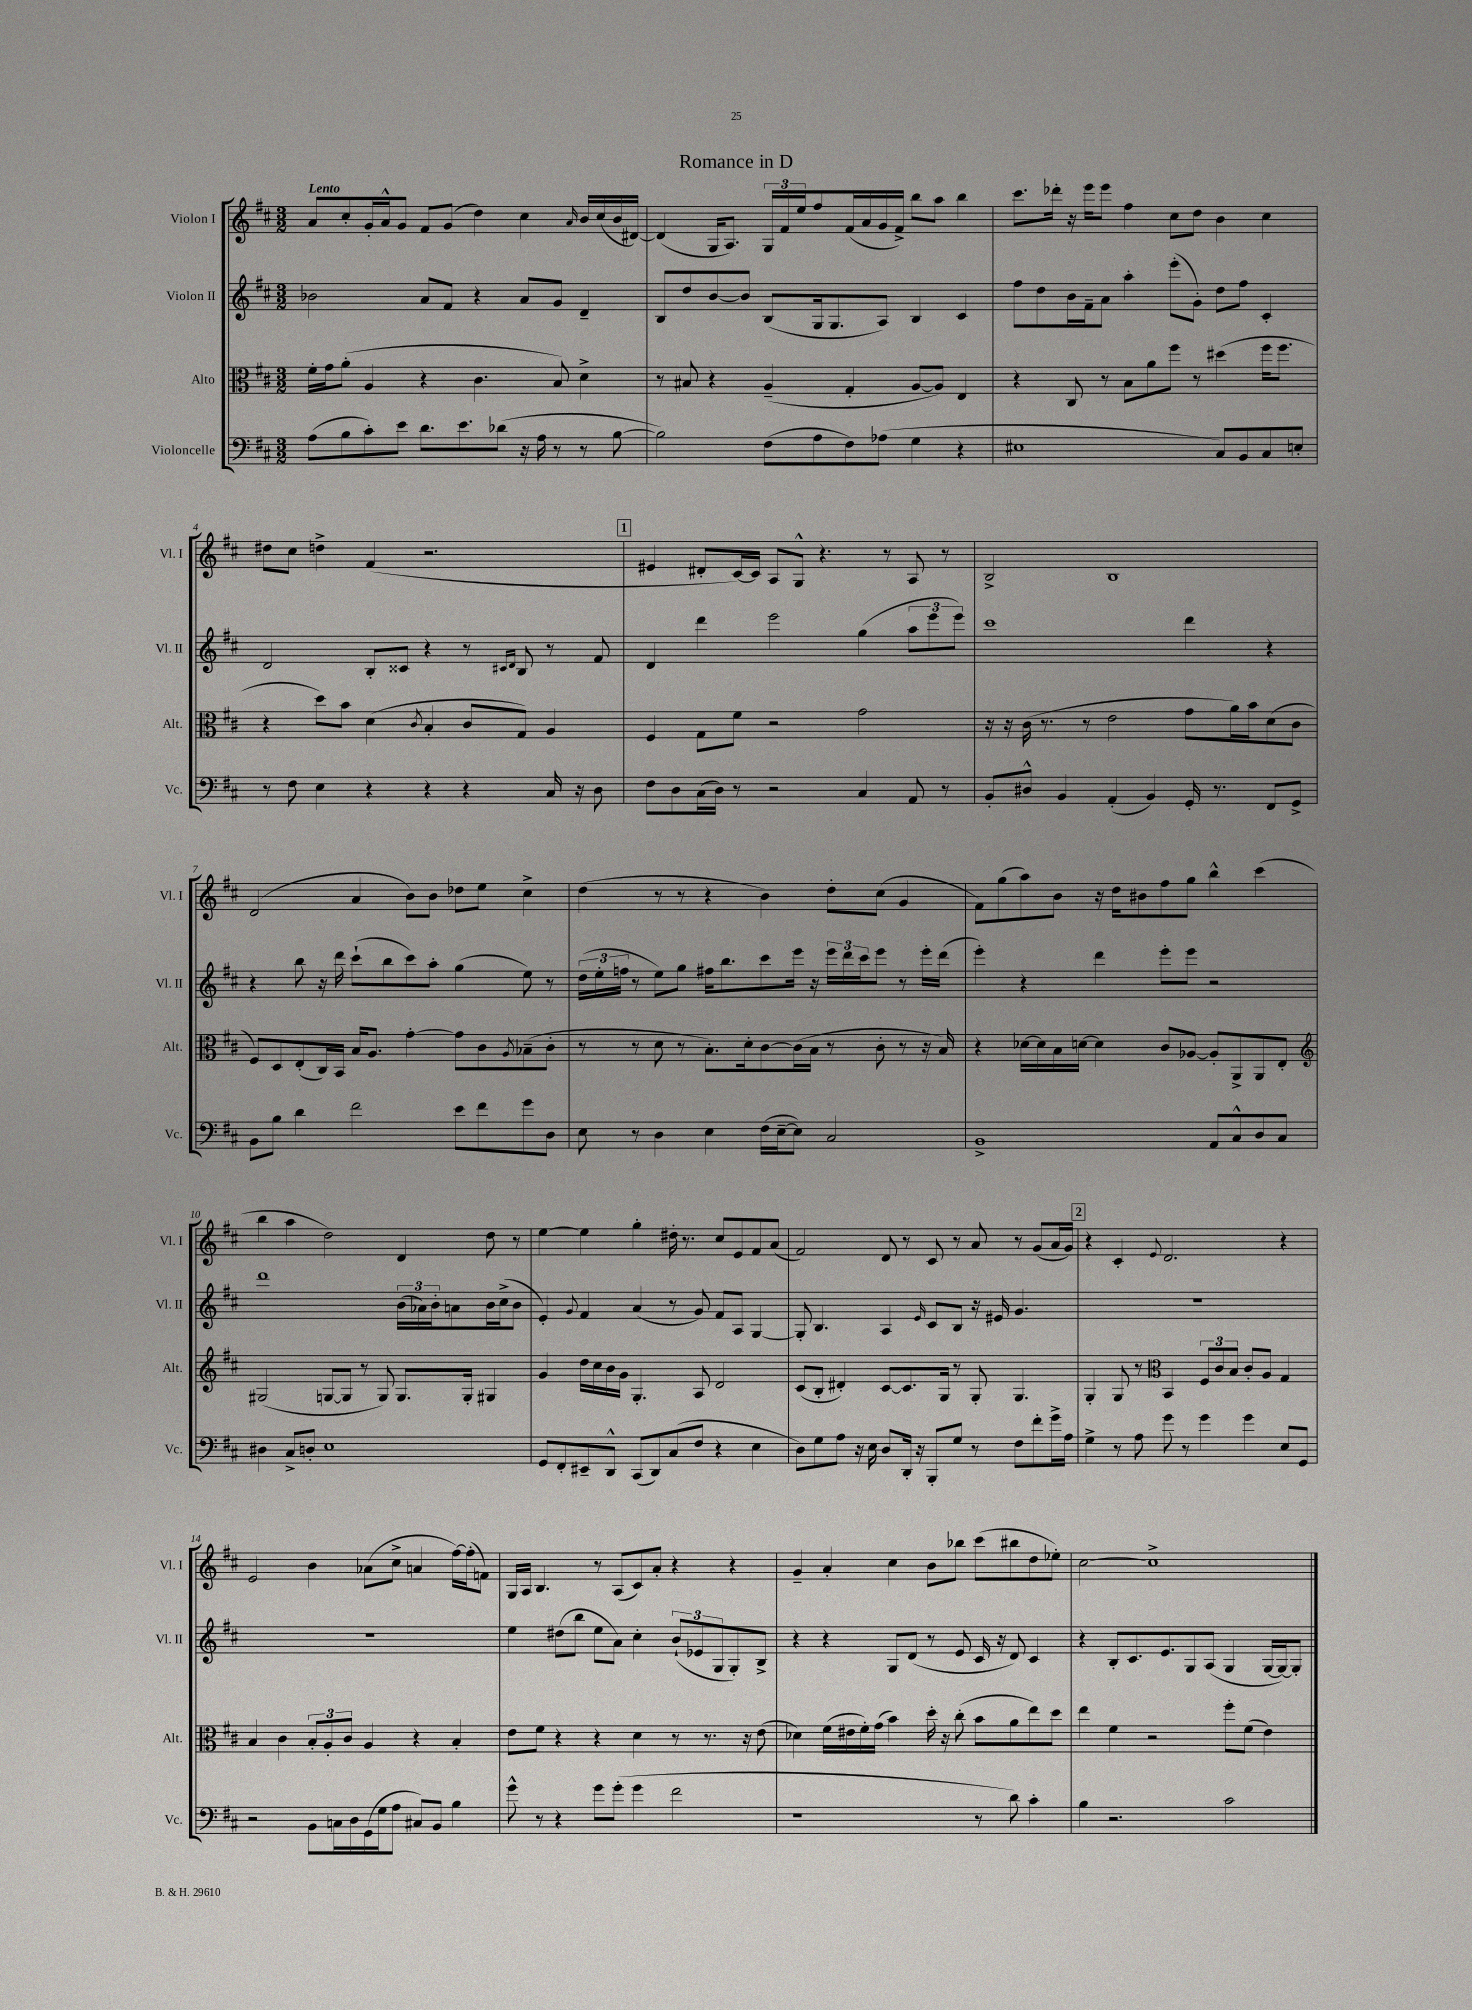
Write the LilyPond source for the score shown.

\header { title = "Romance in D" }
<<
\new StaffGroup <<
\new Staff = "s0" \with { instrumentName = "Violon I" shortInstrumentName = "Vl. I" } {
    \clef treble \key d \major \numericTimeSignature \time 3/2 \tempo "Lento"
    a'8 cis''8-. g'16-. a'16-^ g'8 fis'8 g'8( d''4) cis''4 \grace { a'16 } b'16 cis''16( b'16 dis'16~) |
    dis'4( g16 a8.) \tuplet 3/2 { g16 fis'16 e''16 } fis''8 fis'16( a'16 g'16 fis'16->) b''8 a''8 b''4 |
    cis'''8. des'''16-. r16 e'''16 e'''8 fis''4 cis''8 d''8 b'4 cis''4 |
    dis''8 cis''8 d''4-> fis'4( r2. |
    \mark \markup { \box "1" } eis'4 dis'8-. cis'16~) cis'16 a8 g8-^ r4. r8 a8 r8 |
    b2-> b1 |
    d'2( a'4 b'8) b'8 des''8 e''8 cis''4-> |
    d''4( r8 r8 r4 b'4) d''8-. cis''8( g'4 |
    fis'8) g''8( a''8) b'8 r16 d''16 bis'8 fis''8 g''8 b''4-^ cis'''4( |
    b''4 a''4 d''2) d'4 d''8 r8 |
    e''4~ e''4 g''4-. dis''16-. r8. cis''8 e'8 fis'8 a'8( |
    fis'2) d'8 r8 cis'8 r8 a'8 r8 g'8( a'16 g'16) |
    \mark \markup { \box "2" } r4 cis'4-. \appoggiatura { e'8 } d'2. r4 |
    e'2 b'4 aes'8( cis''8-> a'4 fis''16~) fis''16-.( f'8) |
    g16 a16 b4. r8 a8( cis'8) a'8-. r4 r4 |
    g'4-- a'4-. cis''4 b'8 bes''8 cis'''8( bis''8 d''8 ees''8-.) |
    cis''2~ cis''1-> \bar "|." |
}
\new Staff = "s1" \with { instrumentName = "Violon II" shortInstrumentName = "Vl. II" } {
    \clef treble \key d \major \numericTimeSignature \time 3/2
    bes'2 a'8 fis'8 r4 a'8 g'8 d'4-- |
    b8 d''8 b'8~ b'8 b8( g16 g8. a8) b4 cis'4 |
    fis''8 d''8 b'16 fis'16-- a'8 a''4-. e'''8-.( g'8-.) d''8 fis''8 cis'4-. |
    d'2 b8-. cisis'8 r4 r8 \grace { cis'16 d'16 } b8 r8 fis'8 |
    \mark \markup { \box "1" } d'4 d'''4 e'''2 g''4( \tuplet 3/2 { a''8 e'''8 e'''8) } |
    cis'''1 d'''4 r4 |
    r4 b''8 r16 d'''16 cis'''8-!( b''8 cis'''8) a''8-. g''4( e''8) r8 |
    \tuplet 3/2 { d''16( e''16-. f''16 } r8 e''8) g''8 fis''16 b''8. cis'''8 e'''16 r16 \tuplet 3/2 { e'''16 d'''16 cis'''16 } e'''8 r8 e'''16-. d'''16( |
    e'''4-.) r4 d'''4 e'''8-. e'''8 r2 |
    d'''1 \tuplet 3/2 { b'16( aes'16) b'16-. } a'8 b'16 cis''16->( b'8 |
    e'4-.) \appoggiatura { g'8 } fis'4 a'4( r8 g'8) fis'8 a8 g4~ |
    g8-. b4. a4 \grace { e'16 } cis'8 b8 r16 eis'16 g'4. |
    \mark \markup { \box "2" } R1. |
    R1. |
    e''4 dis''8( b''8 e''8 a'8) cis''4-. \tuplet 3/2 { b'8-!( ees'8 g8 } g8-.) b8-> |
    r4 r4 g8 d'8( r8 e'8 cis'16 r16 d'8) cis'4 |
    r4 b8-. cis'8. e'8. g8 a8( g4 g16~ g16~) g8-. \bar "|." |
}
\new Staff = "s2" \with { instrumentName = "Alto" shortInstrumentName = "Alt." } {
    \clef alto \key d \major \numericTimeSignature \time 3/2
    fis'16-. g'16 a'8-.( a4 r4 cis'4. b8) d'4-> |
    r8 bis8 r4 a4--( g4-. a8~ a8) e4 |
    r4 cis8 r8 b8 a'8 fis''8 r8 dis''4( fis''16 fis''8. |
    r4 d''8) b'8 d'4( \acciaccatura { cis'8 } b4-. cis'8 g8) a4 |
    \mark \markup { \box "1" } fis4 g8 fis'8 r2 g'2 |
    r16 r16 cis'16( r8. r8 e'2 g'8 a'16) b'16 d'8( cis'8 |
    fis8) d8 e8-.( cis16) b,16 b16 a8. g'4~-. g'8 cis'8 \acciaccatura { a8 } bes8--( cis'8-. |
    r8 r8 d'8 r8 b8.-.) d'16-. cis'8~ cis'16( b16 r8 cis'8-. r8 r16 b16) |
    r4 des'16~ des'16 b16 d'16~ d'4 cis'8 aes8~ aes8-. a,8-> a,8 e8-. |
    \clef treble gis2( g8~ g8 r8 g8) g8. g16-. gis4 |
    g'4 d''16 cis''16 b'16 g'16 g4.-. a8 d'2 |
    cis'8( b8-. dis'4-.) cis'8~ cis'8. g16 r8 g8-. g4. |
    \mark \markup { \box "2" } g4-. g8 r8 \clef alto b,4 \tuplet 3/2 { fis8 cis'8 b8 } cis'8-. a8 g4 |
    b4 cis'4 \tuplet 3/2 { b8-. a8-. cis'8 } a4 r4 b4-. |
    e'8 fis'8 r4 r4 d'4 r8 r8. r16 e'8( |
    des'4) fis'16( eis'16 fis'16-.) g'16( b'4) d''16-. r16 cis''8-.( b'8 a'8 e''8) d''8 |
    e''4 fis'4 r2 fis''8-. fis'8( e'4) \bar "|." |
}
\new Staff = "s3" \with { instrumentName = "Violoncelle" shortInstrumentName = "Vc." } {
    \clef bass \key d \major \numericTimeSignature \time 3/2
    a8( b8 cis'8-.) e'8 d'8. e'8. des'8( r16 a16 r8 r8 b8~ |
    b2) fis8( a8 fis8) aes8( g4 r4 |
    eis1 cis8) b,8 cis8 e8-. |
    r8 fis8 e4 r4 r4 r4 cis16 r16 d8 |
    \mark \markup { \box "1" } fis8 d8 cis16( d16) r8 r2 cis4 a,8 r8 |
    b,8-. dis8-^ b,4 a,4-.( b,4) g,16-. r8. fis,8 g,8-> |
    b,8 b8 d'4 fis'2 e'8 fis'8 g'8 d8 |
    e8 r8 d4 e4 fis16( e16~-- e8) cis2 |
    b,1-> a,8 cis8-^ d8 cis8 |
    dis4 cis8-> d8-. e1 |
    g,8 fis,8-. eis,8-- d,8-^ cis,8( d,8) cis8( fis8 r4 e4 |
    d8) g8 a8 r16 e16 d8 d,16-. r16 b,,8-. g8 r8 fis8 fis'8-. g'16-> a16 |
    \mark \markup { \box "2" } g4-> r8 a8 g'8 r8 g'4 g'4 e8 g,8 |
    r2 b,8 c16 d16 g,16( g16 a8 cis8) b,8 b4 |
    g'8-^ r8 r4 g'8 g'8-.( g'4 fis'2 |
    r1 r8 d'8) cis'4-. |
    b4 r2. cis'2 \bar "|." |
}
>>
>>
